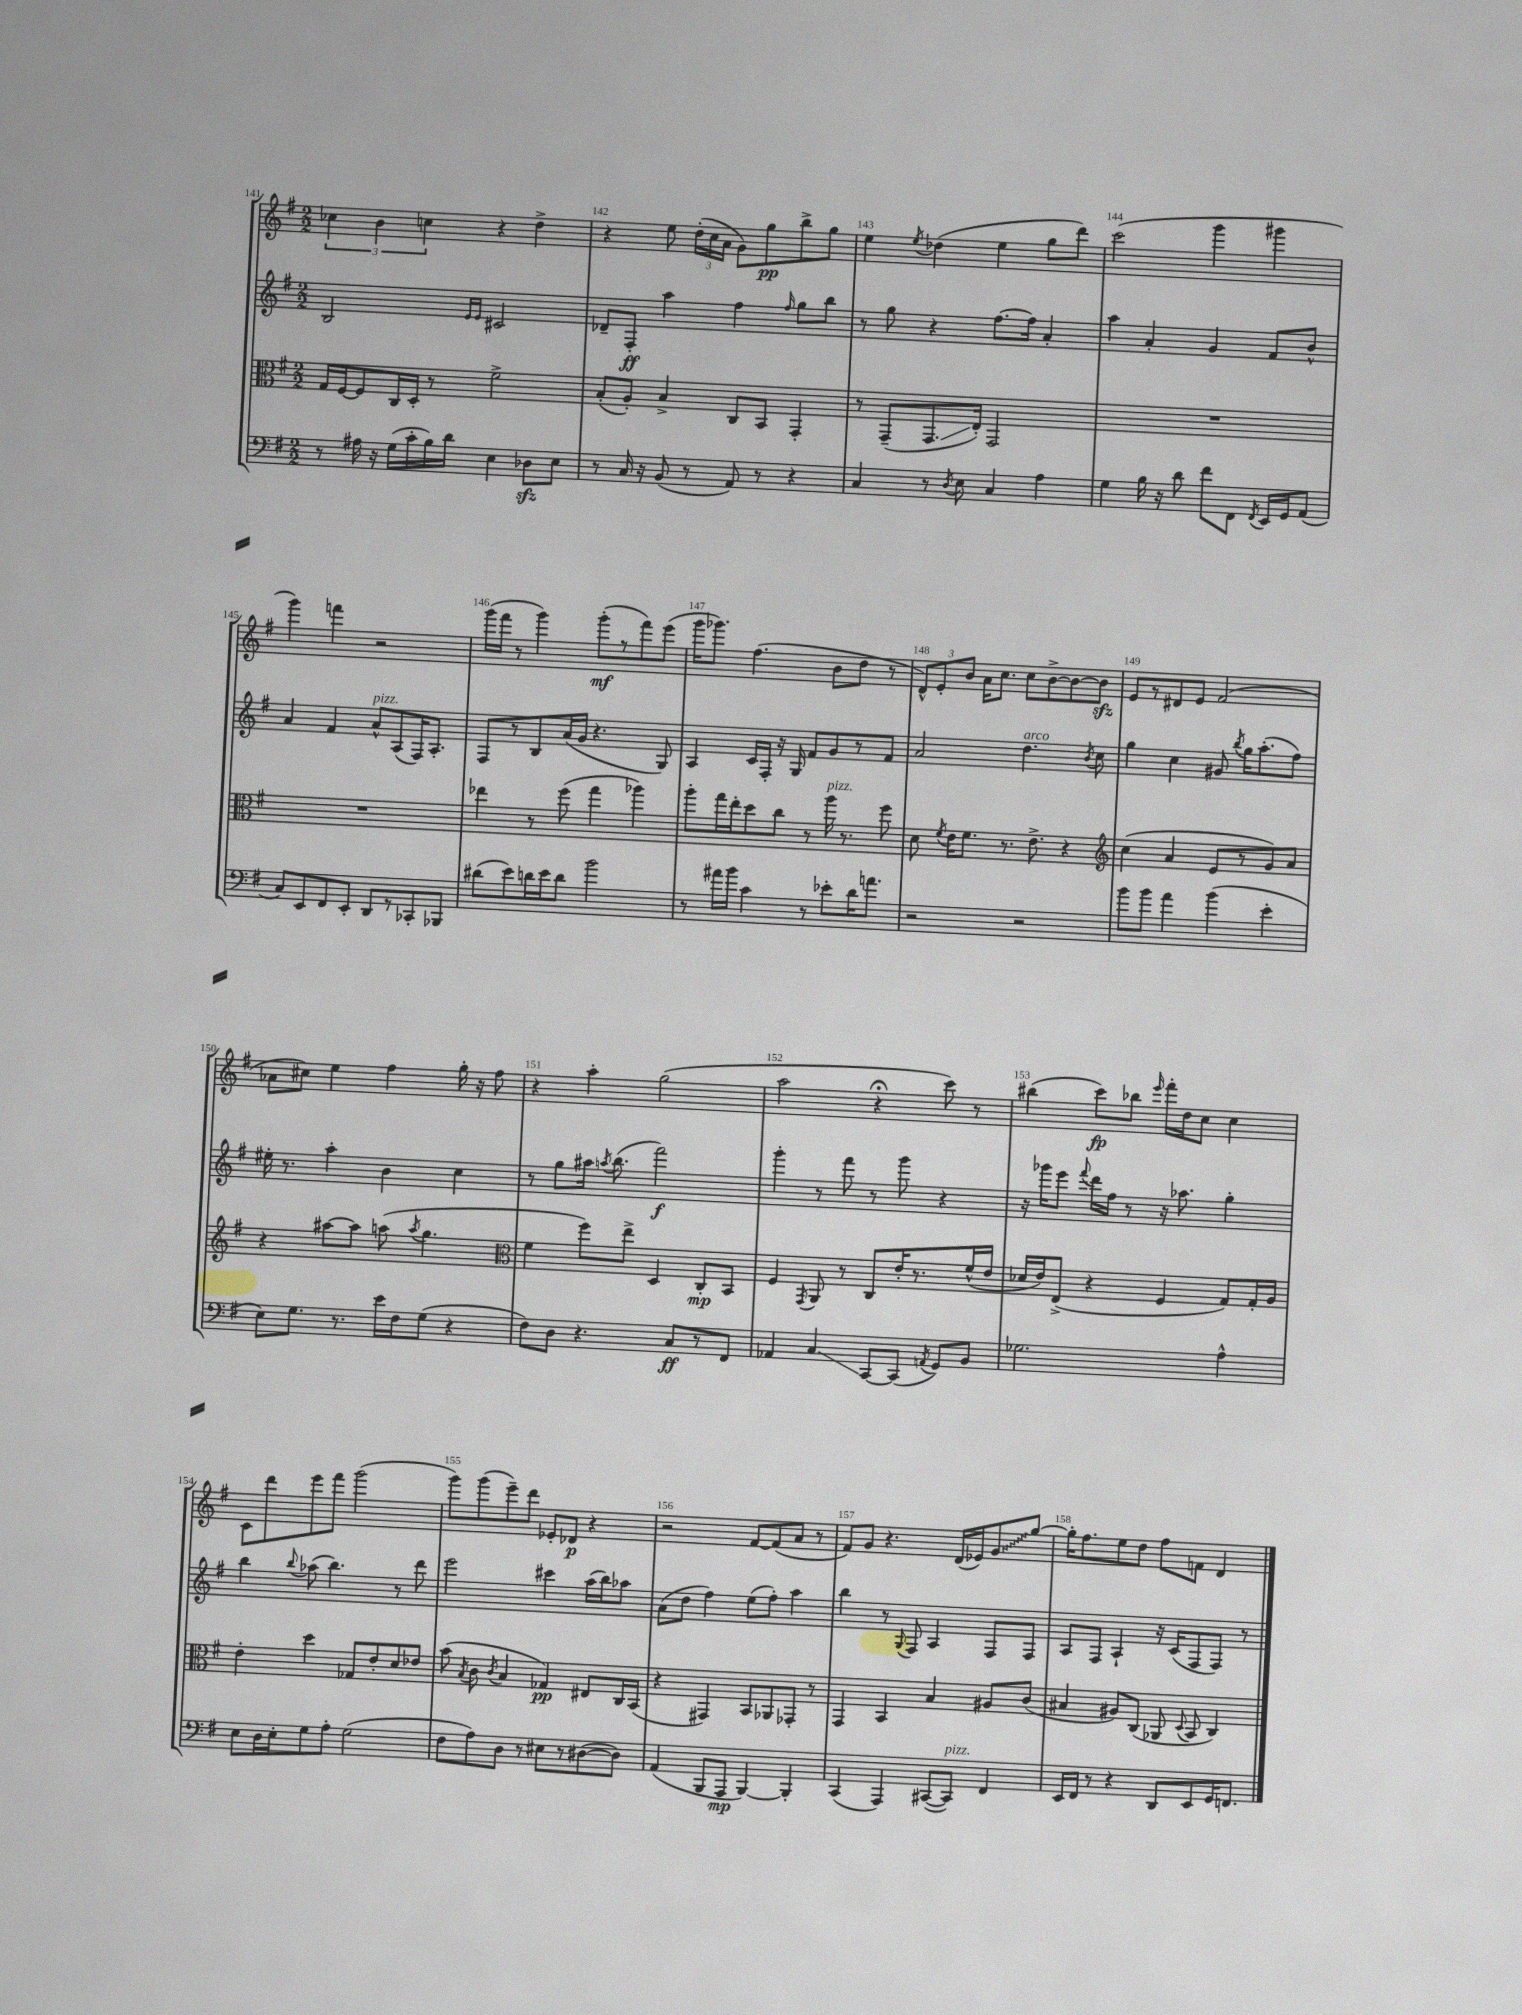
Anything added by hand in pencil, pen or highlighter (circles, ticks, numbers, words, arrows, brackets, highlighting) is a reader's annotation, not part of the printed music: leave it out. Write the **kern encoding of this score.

**kern	**kern	**kern	**kern
*staff4	*staff3	*staff2	*staff1
*clefF4	*clefC3	*clefG2	*clefG2
*k[f#]	*k[f#]	*k[f#]	*k[f#]
*M2/2	*M2/2	*M2/2	*M2/2
8r	16G	2B	6cc-
.	[16F#	.	.
16A#	8F#]	.	.
.	.	.	6b
16r	.	.	.
(16G	16C	.	.
16c'	16D'	.	.
.	.	.	6cc
16B)	8r	.	.
16d	.	.	.
.	.	16qqe	.
.	.	16qqe	.
4E	2f#^	2c#	4r
8D-	.	.	4dd^
8E	.	.	.
=	=	=	=
8r	(8B'	8d-~	4r
16C	8A')	8F#'	.
16r	.	.	.
(8BB	4B^	4aa	8ee
8r	.	.	(24dd'
.	.	.	24cc
.	.	.	24a
8AA)	8C	4ff#	8g)
8r	8BB	.	8gg
.	.	16qqff#	.
4r	4GG'	8gg	8bb^
.	.	8bb	8gg
=	=	=	=
4C	8r	8r	4ee
.	(8GG~	8gg	.
.	.	.	8qee
8r	8.GG	4r	(4dd-
8qD	.	.	.
8E	.	.	.
.	16E')	.	.
4C	2GG	[8.ff#	4ee
.	.	16ff#]	.
4A	.	4a'	8gg
.	.	.	8ddd)
=	=	=	=
4G	1r	4aa	(2ccc
16B	.	4a'	.
16r	.	.	.
8d	.	.	.
8f#	.	4g	4ggg
8FF#	.	.	.
8qFF#	.	.	.
16EE	.	8f#	4ggg#
16GG	.	.	.
(8AA	.	8b^^	.
=	=	=	=
8C)	1r	4a	4ggg)
8EE	.	.	.
8FF#	.	4f#	4fff
8EE'	.	.	.
8DD	.	8a^^	2r
8r	.	(8A	.
8CC-'	.	16F#)	.
.	.	8.A'	.
8BBB-	.	.	.
=	=	=	=
(8d#	4ee-	8F#	(16ggg
.	.	.	16fff#
8e)	.	8r	8r
16d	8r	8B	4ggg)
16e	.	.	.
8d	(8ff#	(16a	.
.	.	16g	.
2b	4gg	4.r	(8ggg'
.	.	.	8r
.	4aa-)	.	8fff#)
.	.	8G)	(8eee
=	=	=	=
8r	8aa'	4A	16ggg
.	.	.	8.ggg-)
16a#	16gg	.	.
16b	16ee'	.	.
4c	8dd	16c	(4.ff#
.	.	16F#'	.
.	8cc	16r	.
.	.	16G	.
8r	8r	8f#	.
8e-'	16aa	8g	8b
.	8.r	.	.
16d	.	8r	8dd
8.a	.	.	.
.	8ff#	8f#	8r
=	=	=	=
2r	8d	2a	12d^^)
.	.	.	12e'
.	8qf#	.	.
.	16e	.	.
.	.	.	12b
.	8.f#	.	.
.	.	.	16a
.	.	.	8.cc
.	8.r	.	.
2r	.	4.dd	8cc
.	8.e^	.	.
.	.	.	[8b^
.	4r	.	8b_
.	.	8qb	.
.	.	8cc	8b]
=	=	=	=
*	*clefG2	*	*
8b	(4cc	4gg	8e
8b	.	.	8r
4a	4a	4cc	8d#
.	.	.	8e
(4b	8e	8g#	(2f#
.	.	8qbb	.
.	8r	16gg	.
.	.	(8.aa'	.
4e'	8g)	.	.
.	8a	8ff#)	.
=	=	=	=
8E)	4r	16ee#'	8a-
.	.	8.r	.
8.G	.	.	8cc#)
.	[8aa#	4aa'	4ee
8.r	.	.	.
.	8aa#]	.	.
16e	(8aa	4b	4ff#
16F#	.	.	.
.	8qaa	.	.
(8G	4.gg	.	.
4r	.	4cc	16gg'
.	.	.	16r
.	.	.	8ff#
=	=	=	=
*	*clefC3	*	*
8F#)	4f#	8r	4r
8D	.	8gg	.
4.r	8ff#)	16aa#	4aa'
.	.	8qaa	.
.	.	(8.bb	.
.	8ee^	.	.
.	4D	2fff#)	(2gg
8C	.	.	.
8r	8C'	.	.
8FF#	8BB	.	.
=	=	=	=
4AA-	4F#	4ggg'	2aa
.	8qGG	.	.
4C	8AA	8r	.
.	8r	8fff#	.
[8CC	8C	8r	4r;
(8CC]	16e'	8ggg	.
.	8.r	.	.
8qAA	.	.	.
8GG)	.	4r	8ccc)
8BB	(16f#^^	.	8r
.	16e	.	.
=	=	=	=
2.G-	16d-	16r	(4bb#
.	16e)	16ggg-	.
.	(8E^	8eee	.
.	.	8qqfff#	.
.	4r	16ddd	8ccc)
.	.	16ff#	.
.	.	8r	8bb-
.	.	.	16qqeee
.	4F#	16r	16fff#'
.	.	8.aa-	16dd
.	.	.	8cc
4A^^	8G)	4gg'	4cc
.	16G'	.	.
.	16A	.	.
=	=	=	=
8E	4e'	4bb	8c
16D	.	.	8ddd
16E'	.	.	.
.	.	8qqbb	.
8G	4dd	(8aa-	8eee
8A'	.	4.bb)	8fff#
(2G	8G-	.	(2ggg
.	8e'	.	.
.	8d	8r	.
.	8e-	8ddd	.
=	=	=	=
8F#	(8b	2eee	8ggg)
.	8qB	.	.
8A)	8c	.	(8ggg
.	8qc	.	.
8D	4B	.	8eee~)
8r	.	.	8ddd
8E#	4G-)	4ccc#	8e-'
8r	.	.	8d-
([8D#	8E#	(16aa	4r
.	.	16bb)	.
8D#])	16C	8aa-	.
.	(16BB	.	.
=	=	=	=
(4AA	4r	(8a	2r
.	.	8dd	.
8BBB	4GG#)	4ff#)	.
8AAA	.	.	.
[4BBB)	8BB	(8ee	[8f#
.	8AA-	8ff#')	(8f#]
4BBB']	8GG-'	4aa	8a
.	8r	.	8r
=	=	=	=
(4CC	4GG	4bb	8f#)
.	.	.	8g
4AAA)	4BB	8r	4.r
.	.	8qqG	.
.	.	8F#	.
([8CC#	4B	4A	.
8CC#])	.	.	(16d
.	.	.	16e-)
4FF#	8A#	8F#	8g
.	(8c	8F#	[8gg
=	=	=	=
16EE	4B#	8A	16gg']
16FF#	.	.	8.ff#
8r	.	8F#	.
4r	8A#)	4A`	8ee
.	(8C	.	8dd
8DD	8AA-	16r	8ff#
.	.	(16c	.
.	8qqD	.	.
8EE	8BB	8F#	8f
16GG	4C)	8F#)	4d
8.FF	.	.	.
.	.	8r	.
==	==	==	==
*-	*-	*-	*-
